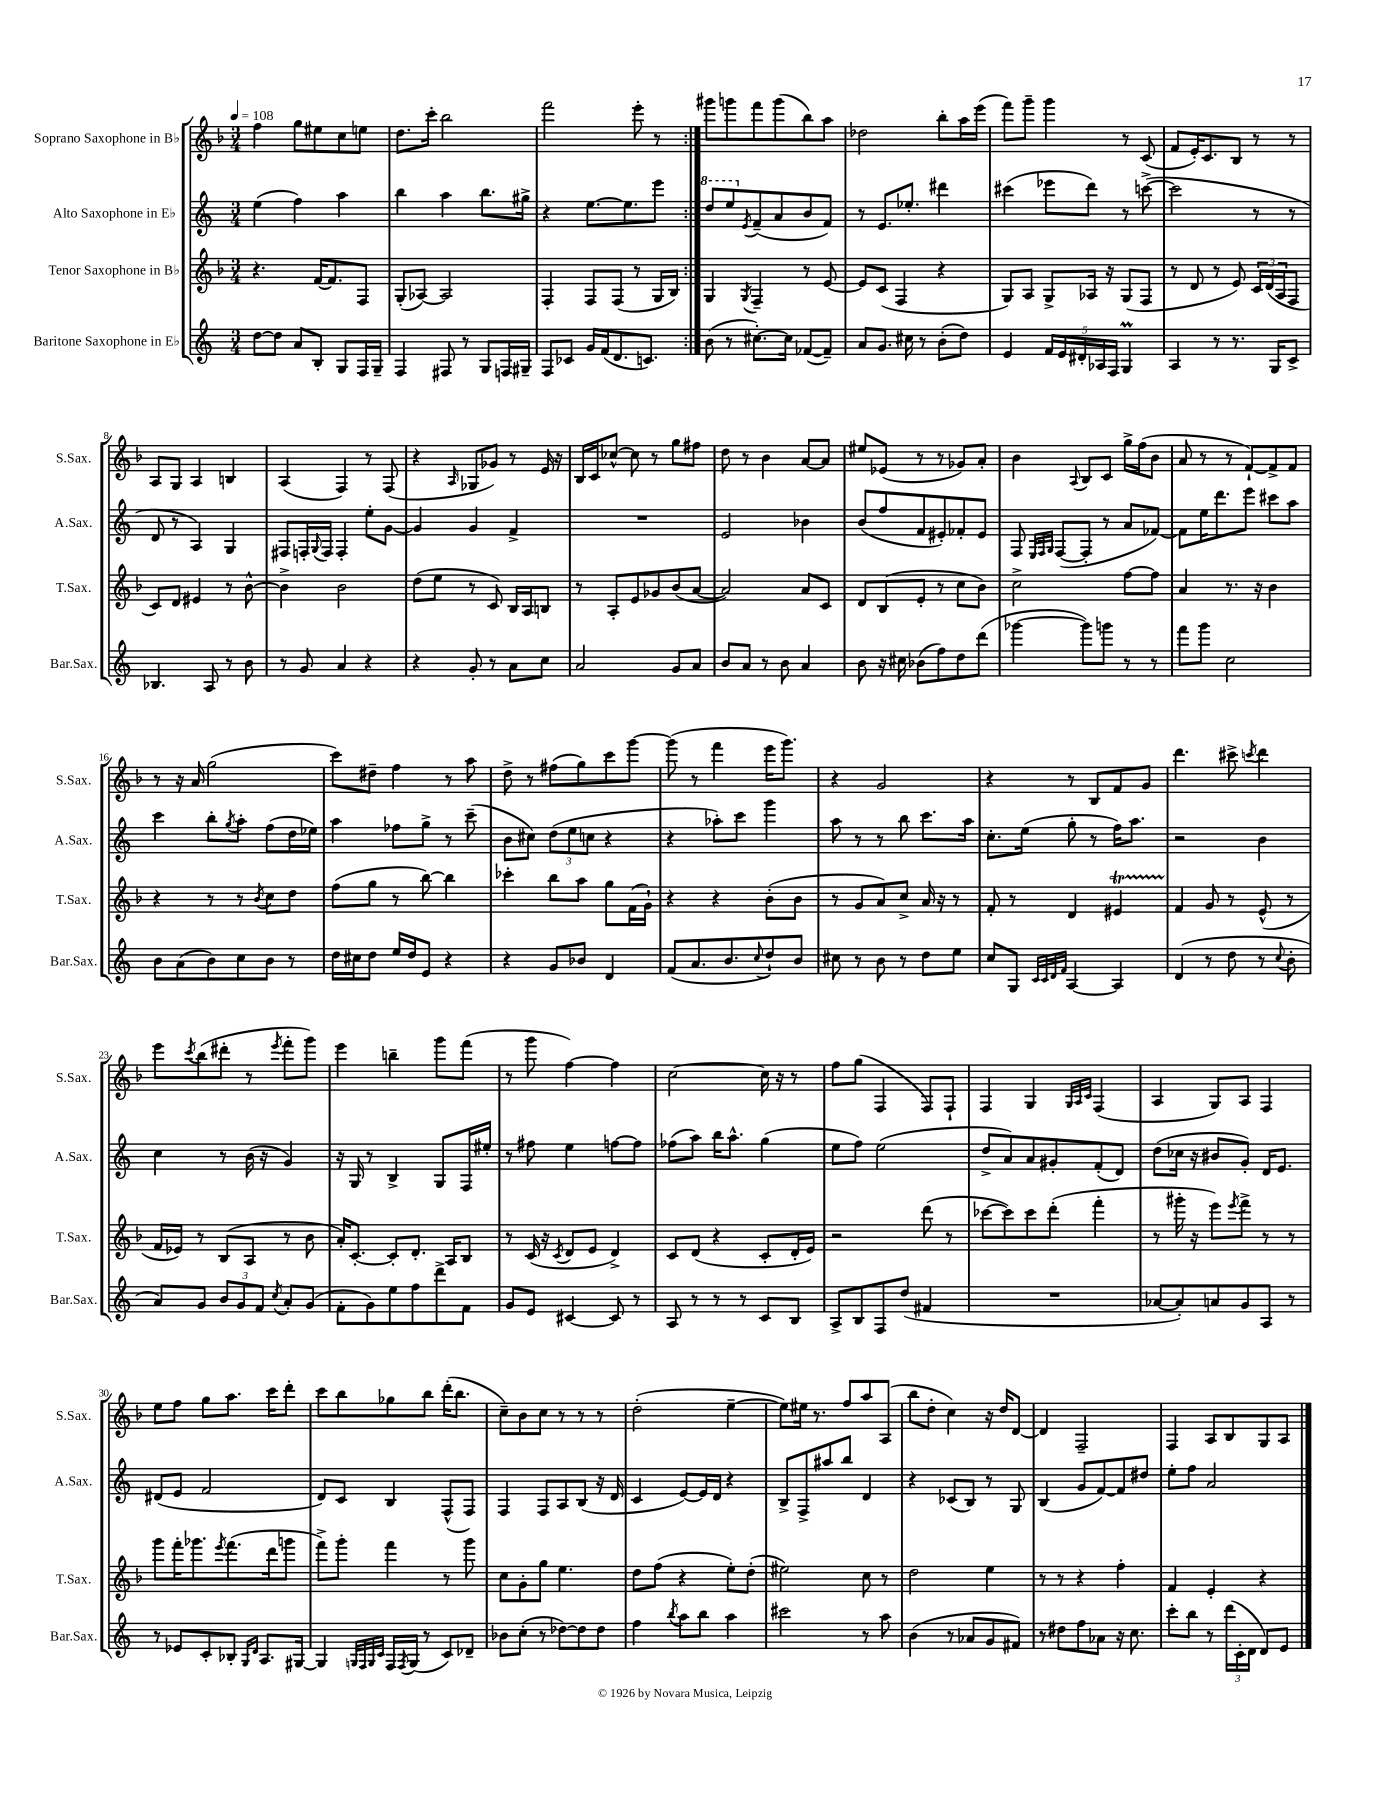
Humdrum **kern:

**kern	**kern	**kern	**kern
*staff4	*staff3	*staff2	*staff1
*clefG2	*clefG2	*clefG2	*clefG2
*k[]	*k[b-]	*k[]	*k[b-]
*M3/4	*M3/4	*M3/4	*M3/4
*MM108	*MM108	*MM108	*MM108
[8dd	4.r	(4ee	4ff
8dd]	.	.	.
8a	.	4ff)	8gg
8B'	[16f	.	8ee#
.	8.f]	.	.
8G	.	4aa	8cc
16F	8F	.	8ee
16G~	.	.	.
=	=	=	=
4F	(8G'	4bb	8.dd
.	[8A-)	.	.
.	.	.	16ccc'
8F#	2A-]	4aa	2bb-
8r	.	.	.
8G	.	8.bb	.
16F	.	.	.
16G#~	.	16gg#^	.
=	=	=	=
8F	4F'	4r	2fff
8c-	.	.	.
16g	8F	[8.ee	.
(16f	.	.	.
8.d	(8F	.	.
.	.	8.ee]	.
.	8r	.	8eee'
8.c)	.	.	.
.	16G	8eee	8r
.	16B-)	.	.
=:|!	=:|!	=:|!	=:|!
(8b	4G	8ddd	8ggg#
8r	.	8eee	8ggg
.	8qG	8qe	.
[8.cc#')	4F~	(8f~	8fff
.	.	8a	(8ggg
16cc#]	.	.	.
([8f-	8r	8b	8bb-)
8f-~])	[8e	8f)	8aa
=	=	=	=
8a	8e]	8r	2dd-
8.g	(8c	8.e	.
.	4F	.	.
16cc#	.	8.ee-'	.
8r	.	.	.
(8b'	4r	4ddd#	8bb-'
8dd)	.	.	16aa
.	.	.	(16eee
=	=	=	=
4e	8G)	(4ccc#	8fff)
.	8A	.	8ggg~
20f	8G^	8eee-	4ggg
20e	.	.	.
20d#'	.	.	.
.	16A-	8ddd)	.
20A-	.	.	.
.	16r	.	.
20F	.	.	.
4G	(8G	8r	8r
.	8F	([8ccc^	(8c
=	=	=	=
4A	8r	2ccc]	8f
.	8d	.	16e')
.	.	.	8.c
8r	8r	.	.
8.r	8e)	.	8B-
.	24c	8r	8r
.	(24d	.	.
16G	.	.	.
.	24A	.	.
8c^	8F	8r	8r
=	=	=	=
4.B-	8c)	8d	8A
.	8d	8r	8G
.	4e#	4A)	4A
8A	.	.	.
8r	8r	4G	4B
8b	[8b-^^	.	.
=	=	=	=
8r	4b-^]	8F#	(4A
8g	.	16F'	.
.	.	8qqG	.
.	.	16F	.
4a	2b-	4F'	4F)
4r	.	8ee'	8r
.	.	[8g	(8F
=	=	=	=
4r	(8dd	4g]	4r
.	8ee	.	.
.	.	.	16qqA
8g'	8r	4g	8G-
8r	8c)	.	8g-)
8a	16B-	4f^	8r
.	16A	.	.
8cc	8B	.	16e
.	.	.	16r
=	=	=	=
2a	8r	2.r	16B-
.	.	.	16c
.	8A'	.	[8cc-^^
.	8e	.	8cc-]
.	8g-	.	8r
8g	(8b-	.	8gg
8a	[8a	.	8ff#
=	=	=	=
8b	2a])	2e	8dd
8a	.	.	8r
8r	.	.	4b-
8b	.	.	.
4a	8a	4b-	[8a
.	8c	.	8a]
=	=	=	=
8b	8d	(8b	8ee#
16r	(8B-	8ff	(8e-
16cc#	.	.	.
(8b-	8e'	8f	8r
8ff)	8r	8e#')	8r
8dd	8cc	8f-'	8g-)
(8ddd	8b-)	8e#	8a'
=	=	=	=
[4ggg-	2cc^	8F	4b-
.	.	32qqE	.
.	.	32qqF	.
.	.	32qqG	.
.	.	([8F	.
.	.	.	8qqA
8ggg-])	.	8F']	8B-
8ggg	.	8r	8c
8r	[8ff	8a	16gg^
.	.	.	(16ff
8r	8ff]	[8f-)	8b-
=	=	=	=
8fff	4a	8f-]	8a
8ggg	.	16ee	8r
.	.	8.ddd	.
2cc	8.r	.	8r
.	.	8eee	[8f`)
.	16r	.	.
.	4b-	8ccc#	8f^]
.	.	8aa	8f
=	=	=	=
8b	4r	4ccc	8r
(8a	.	.	16r
.	.	.	16a
8b)	8r	8bb'	(2gg
.	.	8qgg	.
8cc	8r	8aa'	.
.	8qb-	.	.
8b	8cc	(8ff	.
8r	8dd	16dd	.
.	.	16ee-)	.
=	=	=	=
16dd	(8ff	4aa	8ccc)
16cc#	.	.	.
8dd	8gg	.	8dd#~
16ee	8r	8ff-	4ff
16dd	.	.	.
8e	[8bb-)	8gg^	.
4r	4bb-]	8r	8r
.	.	(8ccc~	8aa
=	=	=	=
4r	4ccc-'	8b	8dd^
.	.	8cc#)	8r
8g	8bb-	(12dd	(8ff#
.	.	12ee	.
8b-	8aa	.	8gg)
.	.	12cc	.
4d	8gg	4r	8ccc
.	(16f	.	[8ggg
.	16g`)	.	.
=	=	=	=
(8f	4r	4r	(8ggg]
8.a	.	.	8r
.	4r	8aa-')	4fff
8.b	.	.	.
.	.	8ccc	.
8qqcc	.	.	.
8dd`)	(8b-'	4ggg	16eee
.	.	.	8.ggg)
8b	8b-	.	.
=	=	=	=
8cc#	8r	8aa	4r
8r	8g	8r	.
8b	8a)	8r	2g
8r	8cc^	8bb	.
8dd	16a	8.ccc	.
.	16r	.	.
8ee	8r	.	.
.	.	16aa	.
=	=	=	=
8cc	8f'	8.cc'	4r
8G	8r	.	.
.	.	(16ee	.
32qqc	.	.	.
32qqc	.	.	.
32qqd	.	.	.
32qqf	.	.	.
[4A	4d	8gg'	8r
.	.	8r	8B-
4A]	4e#	16ff)	8f
.	.	8.aa	.
.	.	.	8g
=	=	=	=
(4d	4f	2r	4.ddd
8r	8g	.	.
8dd	8r	.	8ccc#^
.	.	.	8qccc
8r	(8e^^	4b	4ddd
8qqcc	.	.	.
8b'	8r	.	.
=	=	=	=
8a)	16f	4cc	8eee
.	16e-)	.	.
.	.	.	8qccc
8g	8r	.	(8bb-
12b	(8B-	8r	8ddd#'
12g	.	.	.
.	8A	(16b	8r
12f	.	.	.
.	.	16r	.
8qcc	.	.	8qeee
8a'	8r	4g)	8fff'
(8g	8b-	.	8ggg)
=	=	=	=
8f'	16a')	16r	4eee
.	[8.c'	16G	.
8g)	.	8r	.
8ee	8c']	4B^	4bb~
8ff	8.d'	.	.
8ddd^	.	8G	8ggg
.	16A	.	.
8f	8B-	16F	(8fff
.	.	16ee#'	.
=	=	=	=
8g	8r	8r	8r
8e	(16c	8ff#	8ggg
.	16r	.	.
.	8qc	.	.
[4c#	8d	4ee	[4ff)
.	8e	.	.
8c#]	4d^)	[8ff	4ff]
8r	.	8ff]	.
=	=	=	=
8A	8c	(8ff-	[2cc
8r	(8d	8aa)	.
8r	4r	16bb	.
.	.	8.aa^^	.
8r	.	.	.
8c	8c'	(4gg	16cc]
.	.	.	16r
8B	16d'	.	8r
.	16e)	.	.
=	=	=	=
8A^	2r	8ee	8ff
8B	.	8ff)	(8gg
8F	.	(2ee	4F
(8dd	.	.	.
4f#	(8ddd	.	8F)
.	8r	.	8F`
=	=	=	=
2.r	[8ccc-	8dd^	4F
.	8ccc-])	8a)	.
.	8ccc-	8a	4G
.	(8ddd'	8g#'	.
.	.	.	32qqG
.	.	.	32qqA
.	.	.	32qqc
.	4fff'	(8f'	(4F
.	.	8d)	.
=	=	=	=
[8a-	8r	(8dd	4A
8a-'])	16ggg#'	16cc-	.
.	16r	16r	.
8a	8eee)	8b#	8G)
.	8qeee	.	.
8g	8fff^	8g')	8A
8A	8r	16d	4F
.	.	8.e	.
8r	8r	.	.
=	=	=	=
8r	8ggg	(8d#	8ee
8e-	16fff'	8e	8ff
.	8.ggg-	.	.
8c'	.	2f	8gg
.	8qeee	.	.
8B-'	(8.fff	.	8.aa
16qqG	.	.	.
16qqd	.	.	.
8.A	.	.	.
.	16ddd	.	16ccc
.	8ggg	.	8ddd'
[16G#	.	.	.
=	=	=	=
4G#]	8fff^)	8d)	8ccc
.	8ggg'	8c	8bb-
32qqG	.	.	.
32qqF	.	.	.
32qqG	.	.	.
32qqc	.	.	.
16F	4fff	4B	8gg-
8qF	.	.	.
(16G	.	.	.
8r	.	.	8bb-
8c)	8r	(8F^^	(16ddd'
.	.	.	8.bb-
8d-~	8ggg	8F)	.
=	=	=	=
8b-	8cc	4F	8cc~)
(8cc'	8g'	.	8b-
8r	8gg	8F	8cc
[8dd-)	4.ee	8A	8r
8dd-]	.	(8B	8r
8dd-	.	16r	8r
.	.	16d	.
=	=	=	=
4ff	8dd	4c	(2dd'
.	(8ff	.	.
8qbb	.	.	.
8aa	4r	[8e)	.
8bb	.	16e]	.
.	.	16d	.
4aa	8ee')	4r	[4ee~
.	(8dd'	.	.
=	=	=	=
2ccc#	2ee#)	8B^	8ee])
.	.	8F^	16ee#
.	.	.	8.r
.	.	8aa#	.
.	.	8bb	8ff
8r	8cc	4d	8aa
8aa	8r	.	(8A
=	=	=	=
(4b	2dd	4r	8bb-
.	.	.	8dd'
8r	.	(8c-	4cc)
8a-	.	8B)	.
8g	4ee	8r	16r
.	.	.	16dd
8f#)	.	8G	[8d
=	=	=	=
8r	8r	(4B	4d]
8dd#	8r	.	.
8ff	4r	8g	2F~
8a-	.	[8f)	.
16r	4ff'	8f]	.
8.cc	.	.	.
.	.	8dd#	.
=	=	=	=
8ccc'	4f	8ee'	4F
8bb	.	8ff	.
8r	4e'	2a	8A
(24ddd	.	.	8B-
24c'	.	.	.
24d	.	.	.
8d)	4r	.	8G
8e	.	.	8A
==	==	==	==
*-	*-	*-	*-
